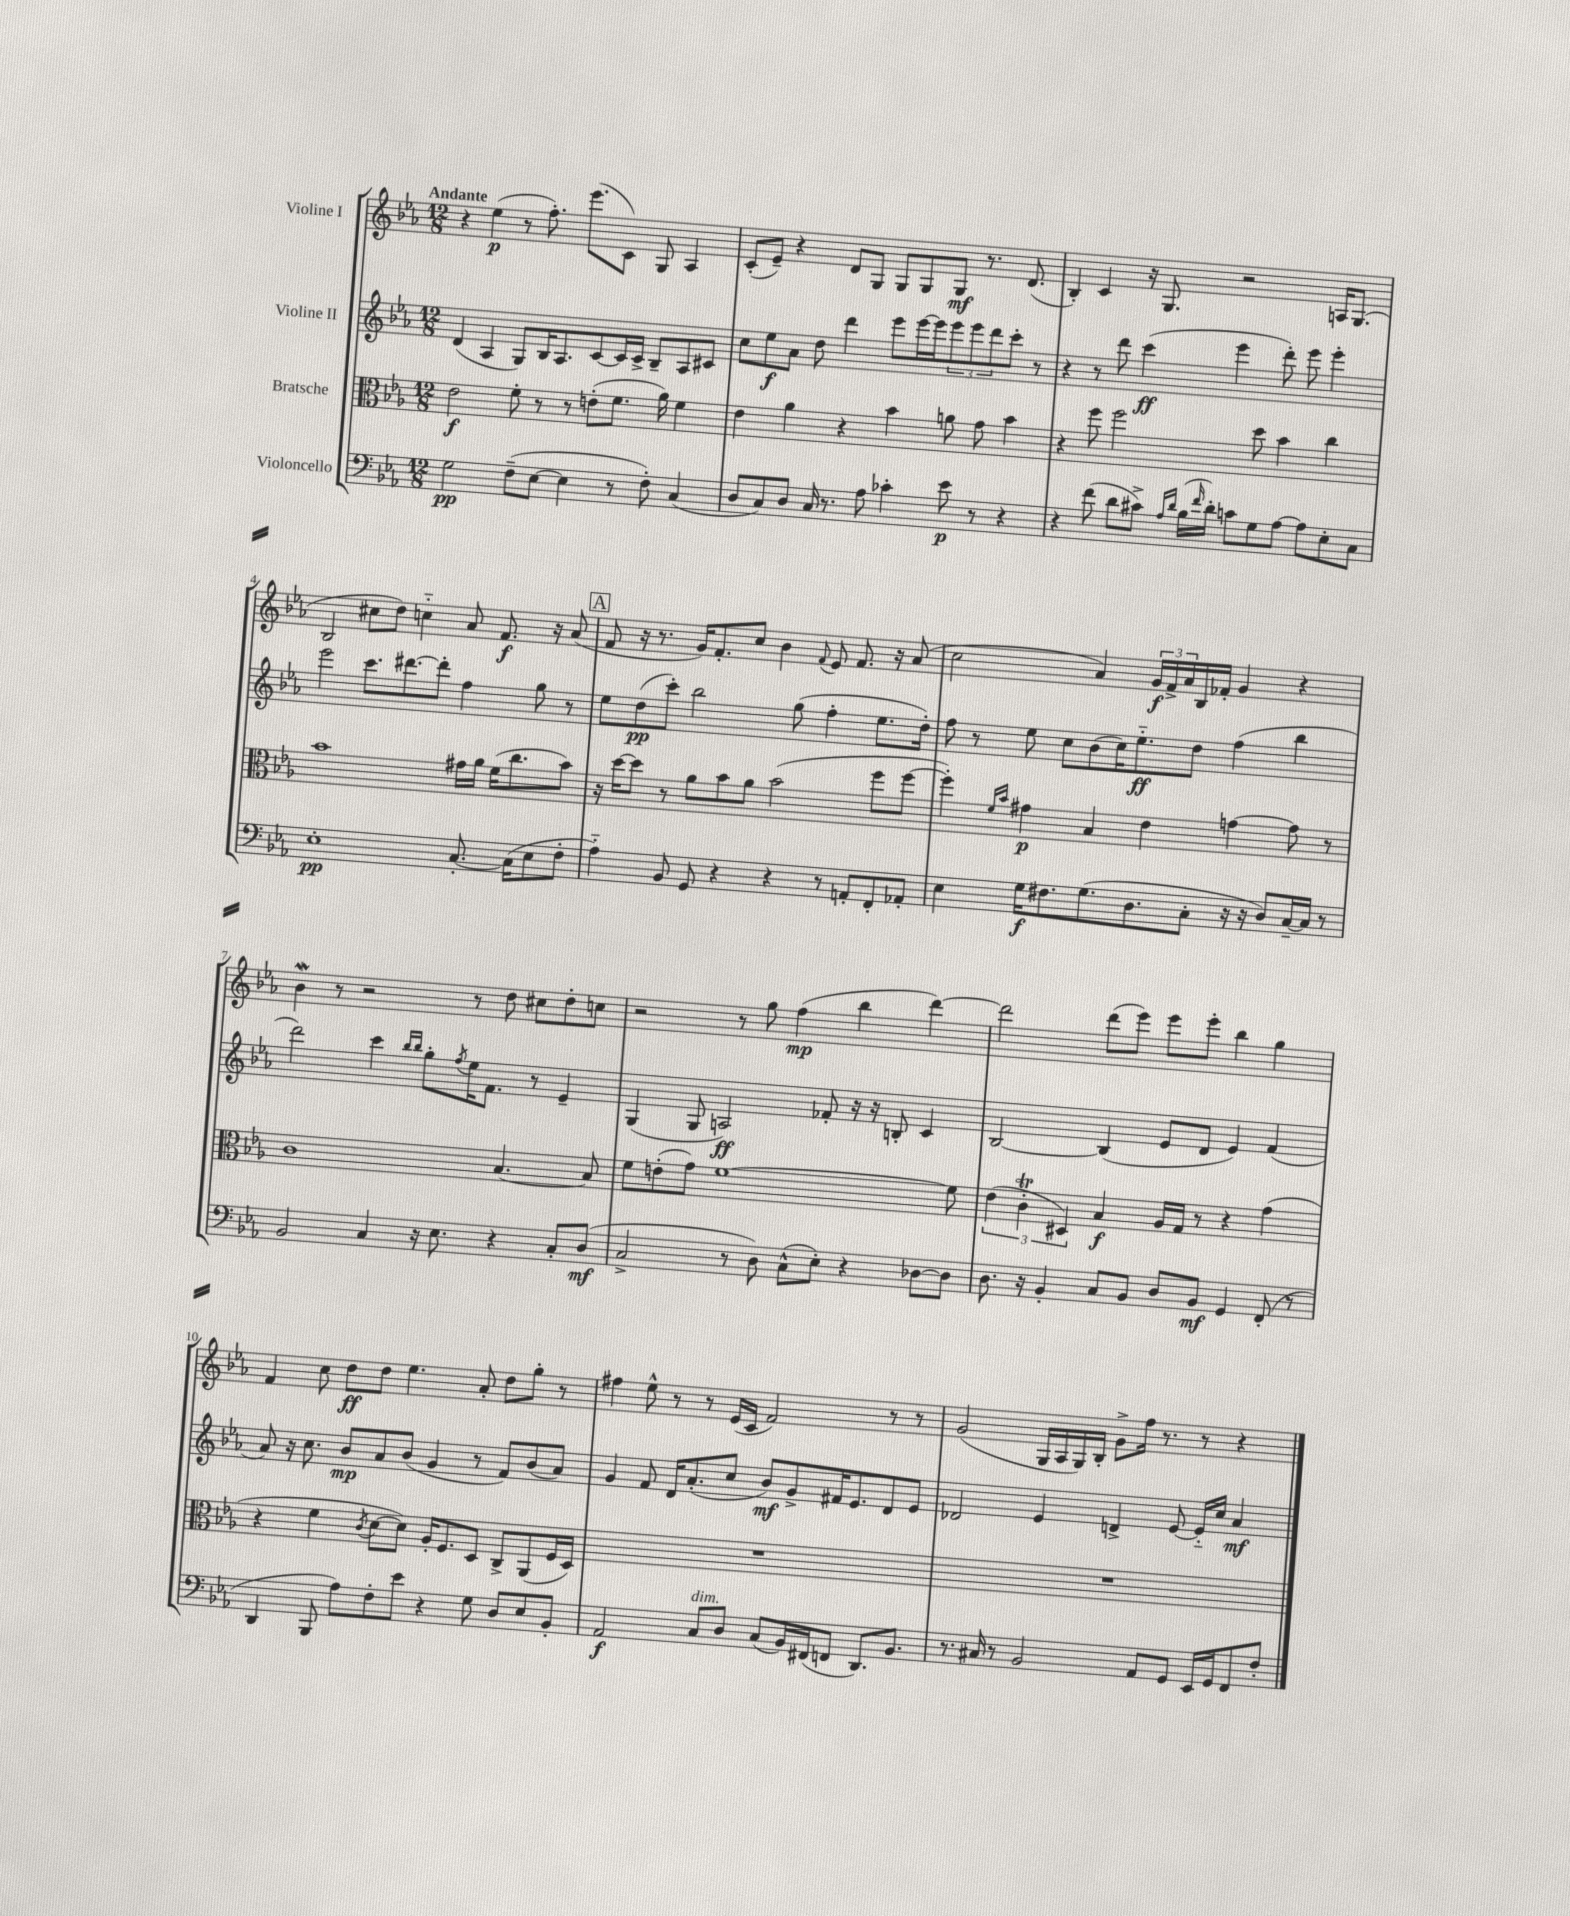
<<
\new StaffGroup <<
\new Staff = "s0" \with { instrumentName = "Violine I" } {
    \clef treble \key ees \major \numericTimeSignature \time 12/8 \tempo "Andante"
    r4 ees''4\p( r8 f''8.-.) ees'''8.( c'8) g8 aes4 |
    c'8-.( ees'8--) r4 d'8 g8 g8 g8 g8\mf r8. d'8.( |
    bes4-.) c'4 r16 g8. r2 a16 g8.( |
    bes2 cis''8 d''8) c''4-_ aes'8 f'8.\f r16 aes'8( |
    \mark \markup { \box "A" } f'8 r16 r8. g'16) f'8.-. c''8 bes'4 \appoggiatura { f'8 } ees'8 f'8. r16 aes'8( |
    c''2 aes'4) \tuplet 3/2 { g'16\f f'16-> aes'16 } bes16 fes'16-. g'4 r4 |
    bes'4\mordent r8 r2 r8 d''8 cis''8 d''8-. c''8 |
    r2 r8 g''8 f''4\mp( bes''4 d'''4~) |
    d'''2 d'''8( ees'''8) ees'''8 ees'''8-. bes''4 g''4 |
    f'4 c''8 d''8\ff d''8 ees''4. aes'8-. d''8 g''8-. r8 |
    fis''4 ees''8-^ r8 r8 ees'16( c'16 f'2) r8 r8 |
    g'2( g16 aes16 g16) bes16-. g'8-> f''16 r8. r8 r4 \bar "|." |
}
\new Staff = "s1" \with { instrumentName = "Violine II" } {
    \clef treble \key ees \major \numericTimeSignature \time 12/8
    d'4( aes4 g8) bes16 aes8. c'8~ c'16 c'16-> bes8-- aes8 cis'8 |
    c''8 ees''8\f aes'8 d''8 d'''4 ees'''8 ees'''16~ ees'''16 \tuplet 3/2 { ees'''8 ees'''8 d'''8 } c'''8-. r8 |
    r4 r8 d'''8 c'''4\ff( ees'''4 d'''8-.) ees'''8 ees'''4-. |
    ees'''2 c'''8. dis'''8.~ dis'''8-. f''4 g''8 r8 |
    \mark \markup { \box "A" } ees''8 d''8\pp( c'''8-.) bes''2 g''8( f''4-. ees''8. d''16-.) |
    f''8 r8 ees''8 c''8 bes'8( c''16) ees''8.-_\ff d''8 f''4( bes''4 |
    d'''2) c'''4 \grace { bes''16 bes''16 } g''8-. \acciaccatura { f''8 } ees''16 f'8. r8 ees'4-- |
    g4( g8 a2\ff) fes'8-. r16 r16 b8-. c'4 |
    bes2~ bes4( ees'8 d'8 ees'4) f'4( |
    aes'8) r16 c''8. bes'8\mp aes'8 bes'8( g'4 r8 f'8) bes'8( aes'8) |
    g'4 f'8 d'16 aes'8.-.( c''8 bes'8\mf) g'8-> fis'16 ees'8. d'8 ees'8 |
    des'2 ees'4 d'4-> ees'8~ ees'16-_ c''16 aes'4\mf \bar "|." |
}
\new Staff = "s2" \with { instrumentName = "Bratsche" } {
    \clef alto \key ees \major \numericTimeSignature \time 12/8
    ees'2\f f'8-. r8 r8 e'8-.( f'8. aes'16) f'4 |
    ees'4 aes'4 r4 bes'4 a'8 g'8 bes'4 |
    r4 f''8 f''2 d''8 bes'4 c''4 |
    bes'1 gis'16 aes'16 f'16( c''8. bes'8) |
    \mark \markup { \box "A" } r16 d''16~ d''8 r8 aes'8 bes'8 aes'8 bes'2( f''8 f''8~ |
    f''4-.) \grace { f'16 bes'16 } gis'4\p bes4 ees'4 g'4~ g'8 r8 |
    c'1 bes4.~ bes8 |
    f'8 e'8-.( g'8) f'1~ f'8 |
    \tuplet 3/2 { ees'4( c'4-.\trill dis4) } bes4\f aes16 g16 r8 r4 g'4( |
    r4 f'4 \acciaccatura { c'8 } d'8~ d'8) aes16-. f8. d8 c8-> aes,8( f16 d16) |
    R1. |
    R1. \bar "|." |
}
\new Staff = "s3" \with { instrumentName = "Violoncello" } {
    \clef bass \key ees \major \numericTimeSignature \time 12/8
    g2\pp f8--( ees8~ ees4 r8 f8-.) c4( |
    d8 c8) d8 c16 r8. aes8 ces'4-. ees'8\p r8 r4 |
    r4 f'8( d'8 cis'8->) \grace { aes16 d'16 } bes16( \grace { f'16 } d'16-.) c'8 g8 aes8~ aes8 ees8-. c8 |
    ees1-.\pp c8.~-. c16( ees8 f8-. |
    \mark \markup { \box "A" } aes4-_) bes,8 g,8 r4 r4 r8 a,8-. f,8-. aes,8-. |
    ees4 g16\f fis8. g8.( d8. c8-. r16 r16 d8) c16~-- c16 r8 |
    bes,2 c4 r16 ees8. r4 c8-. d8\mf( |
    c2-> r8 d8) c8-^( ees8-.) r4 des8~ des8 |
    d8. r16 bes,4-. c8 bes,8 d8 bes,8\mf g,4 f,8-.( r8 |
    d,4 bes,,8 aes8) f8-. ees'8 r4 g8 d8 ees8 bes,8-. |
    aes,2\f c8^\markup { \italic "dim." } d8 c8( bes,16) fis,16( f,8 d,8.) bes,8. |
    r8. cis16 r8 bes,2 aes,8 g,8 ees,16 g,16 f,8 f8-. \bar "|." |
}
>>
>>
